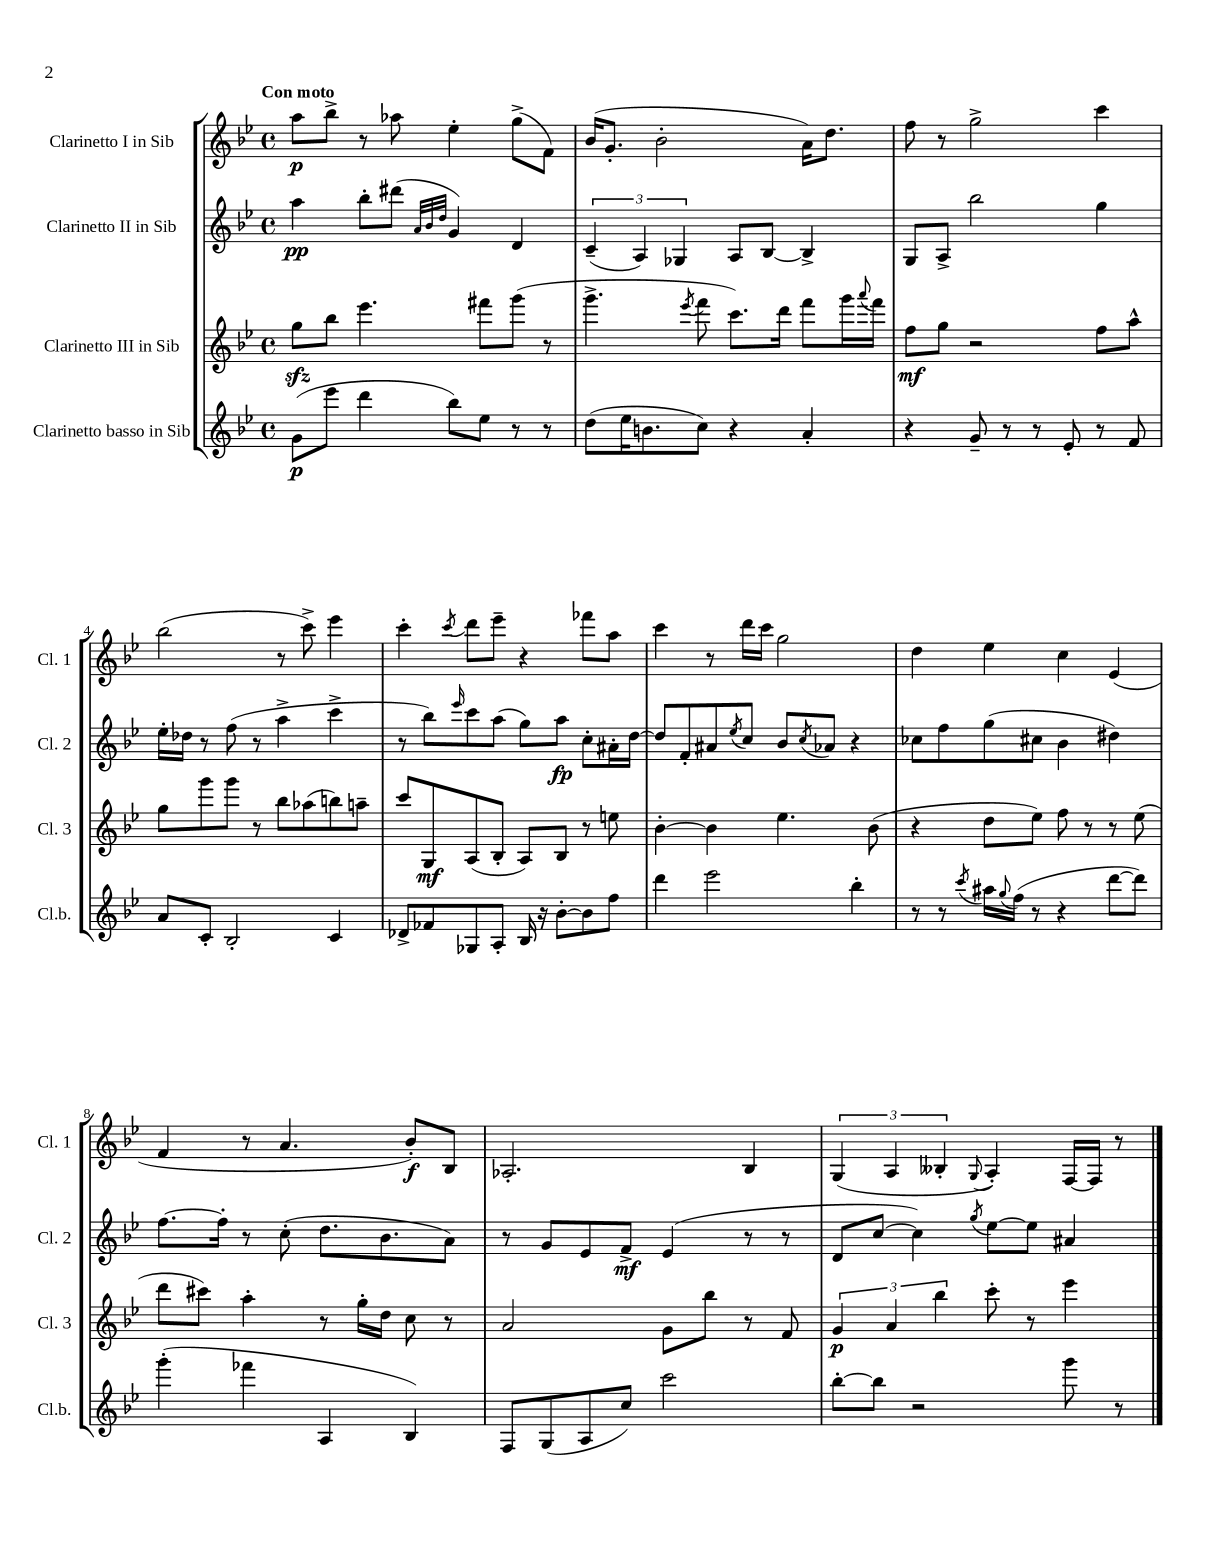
<<
\new StaffGroup <<
\new Staff = "s0" \with { instrumentName = "Clarinetto I in Sib" shortInstrumentName = "Cl. 1" } {
    \clef treble \key bes \major \defaultTimeSignature \time 4/4 \tempo "Con moto"
    a''8\p bes''8-> r8 aes''8 ees''4-. g''8->( f'8) |
    bes'16( g'8.-. bes'2-. a'16) d''8. |
    f''8 r8 g''2-> c'''4 |
    bes''2( r8 c'''8->) ees'''4 |
    c'''4-. \acciaccatura { c'''8 } d'''8 ees'''8-- r4 fes'''8 a''8 |
    c'''4 r8 d'''16 c'''16 g''2 |
    d''4 ees''4 c''4 ees'4( |
    f'4 r8 a'4. bes'8-.\f) bes8 |
    aes2.-. bes4 |
    \tuplet 3/2 { g4( a4 beses4-. } \appoggiatura { g8 } a4-.) f16~ f16 r8 \bar "|." |
}
\new Staff = "s1" \with { instrumentName = "Clarinetto II in Sib" shortInstrumentName = "Cl. 2" } {
    \clef treble \key bes \major \defaultTimeSignature \time 4/4
    a''4\pp bes''8-. dis'''8( \grace { a'32 bes'32 d''32 } g'4) d'4 |
    \tuplet 3/2 { c'4--( a4) ges4 } a8 bes8~ bes4-> |
    g8 a8-> bes''2 g''4 |
    ees''16-. des''16 r8 f''8( r8 a''4-> c'''4-> |
    r8 bes''8) \grace { ees'''16 } c'''8 a''8( g''8) a''8\fp c''8-. ais'16-. d''16~ |
    d''8 f'8-. ais'8 \acciaccatura { ees''8 } c''8 bes'8 \acciaccatura { c''8 } aes'8 r4 |
    ces''8 f''8 g''8( cis''8 bes'4 dis''4) |
    f''8.~ f''16-. r8 c''8-.( d''8. bes'8. a'8) |
    r8 g'8 ees'8 f'8->\mf ees'4( r8 r8 |
    d'8 c''8~ c''4) \acciaccatura { g''8 } ees''8~ ees''8 ais'4 \bar "|." |
}
\new Staff = "s2" \with { instrumentName = "Clarinetto III in Sib" shortInstrumentName = "Cl. 3" } {
    \clef treble \key bes \major \defaultTimeSignature \time 4/4
    g''8\sfz bes''8 ees'''4. fis'''8 g'''8( r8 |
    g'''4.-> \acciaccatura { ees'''8 } f'''8 c'''8.) d'''16 f'''8 g'''16 \appoggiatura { a'''8 } f'''16 |
    f''8\mf g''8 r2 f''8 a''8-^ |
    g''8 g'''8 g'''8 r8 bes''8 aes''8( b''8) a''8-- |
    c'''8 g8\mf a8( bes8-. a8) bes8 r8 e''8 |
    bes'4~-. bes'4 ees''4. bes'8( |
    r4 d''8 ees''8) f''8 r8 r8 ees''8( |
    d'''8 cis'''8) a''4-. r8 g''16-. d''16 c''8 r8 |
    a'2 g'8 bes''8 r8 f'8 |
    \tuplet 3/2 { g'4\p a'4 bes''4 } c'''8-. r8 ees'''4 \bar "|." |
}
\new Staff = "s3" \with { instrumentName = "Clarinetto basso in Sib" shortInstrumentName = "Cl.b." } {
    \clef treble \key bes \major \defaultTimeSignature \time 4/4
    g'8\p( ees'''8 d'''4 bes''8) ees''8 r8 r8 |
    d''8( ees''16 b'8. c''8) r4 a'4-. |
    r4 g'8-- r8 r8 ees'8-. r8 f'8 |
    a'8 c'8-. bes2-. c'4 |
    des'8-> fes'8 ges8 a8-. bes16 r16 bes'8~-. bes'8 f''8 |
    d'''4 ees'''2 bes''4-. |
    r8 r8 \acciaccatura { c'''8 } ais''16 \appoggiatura { g''8 } f''16( r8 r4 d'''8~ d'''8) |
    g'''4-.( fes'''4 a4 bes4) |
    f8 g8( a8 c''8) c'''2 |
    bes''8~-. bes''8 r2 g'''8 r8 \bar "|." |
}
>>
>>
